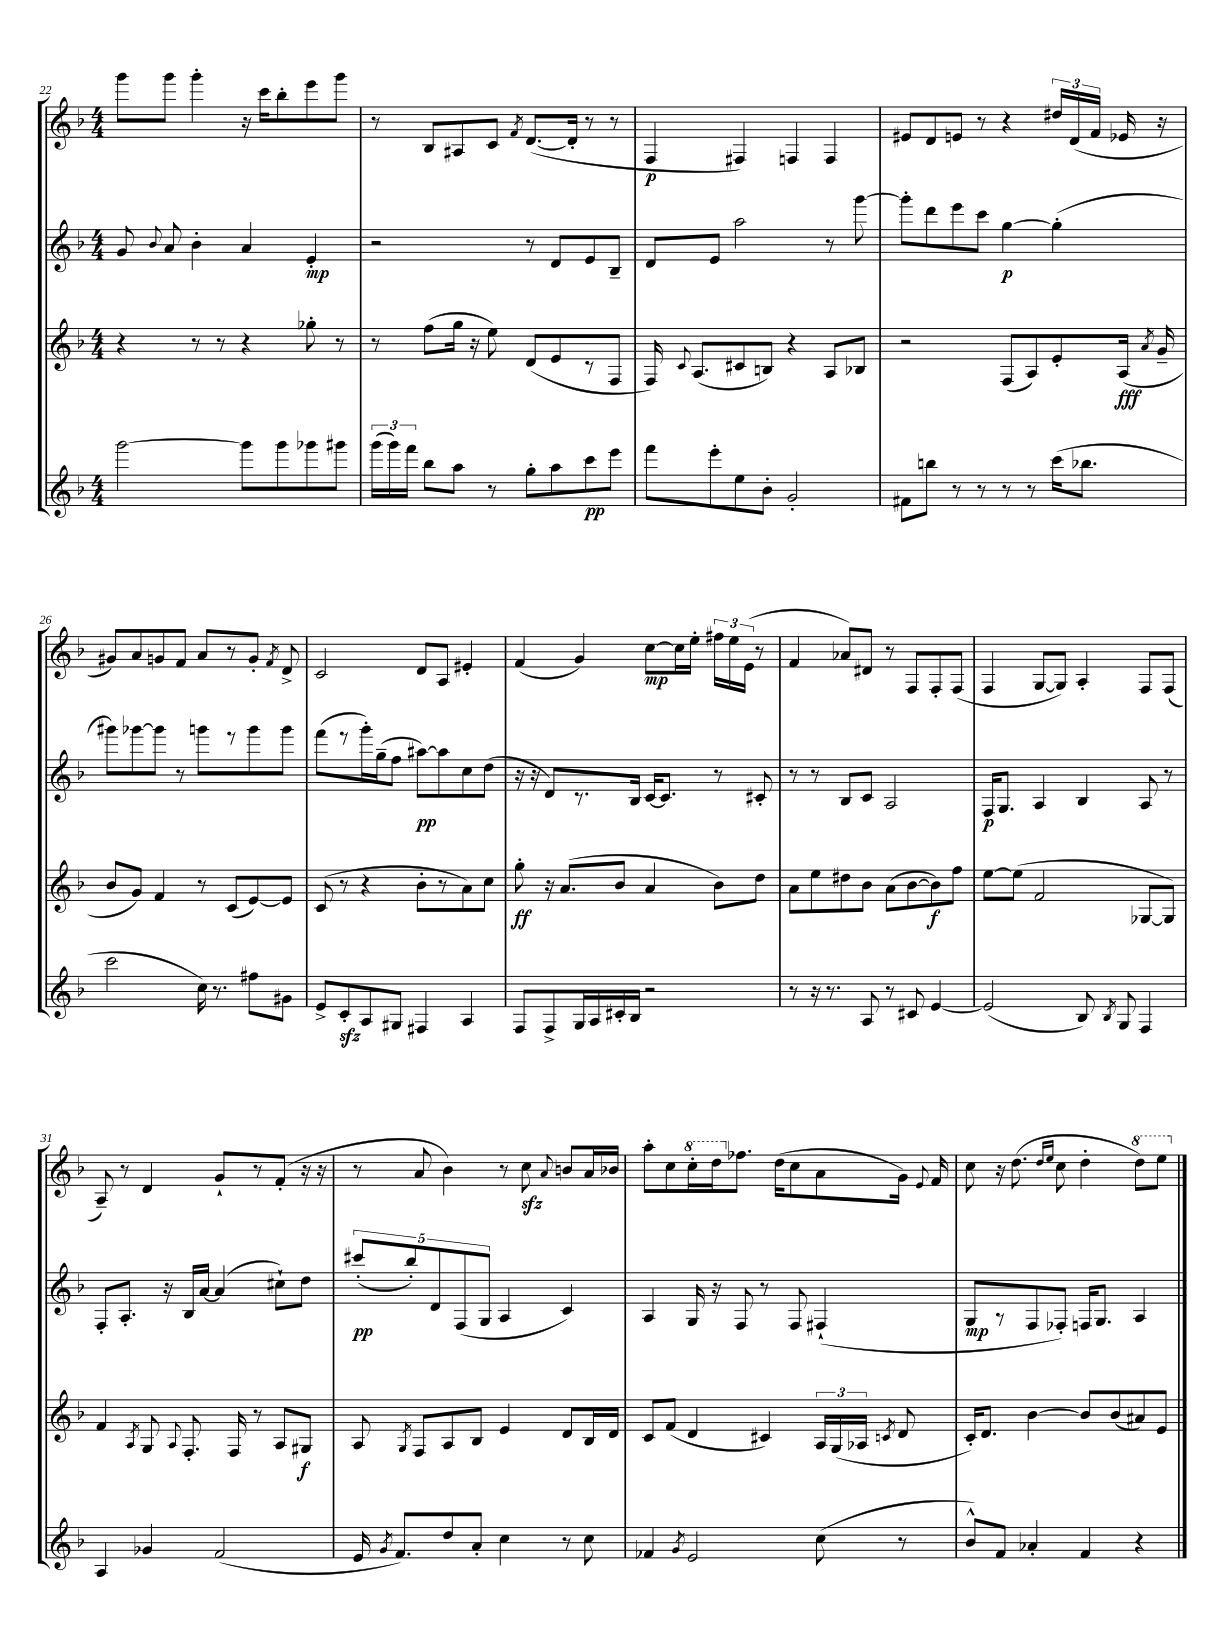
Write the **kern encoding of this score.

**kern	**kern	**kern	**kern
*staff4	*staff3	*staff2	*staff1
*clefG2	*clefG2	*clefG2	*clefG2
*k[b-]	*k[b-]	*k[b-]	*k[b-]
*M4/4	*M4/4	*M4/4	*M4/4
[2ggg\	4r	8g/	8ggg\L
.	.	8qqb-/	.
.	.	8a/	8ggg\J
.	8r	4b-'\	4ggg'\
.	8r	.	.
8ggg\]L	4r	4a/	16r
.	.	.	16ccc\LK
8ggg\	.	.	8bb-'\
8ggg-\	8gg-'\	4e'/	8eee\
8ggg#\J	8r	.	8ggg\J
=	=	=	=
(24ggg\LL	8r	2r	8r
24ggg\)	.	.	.
24fff\JJ	.	.	.
8bb-\L	(8ff\L	.	8B-/L
8aa\J	16gg\Jk	.	8A#/
.	16r	.	.
8r	8ee\)	.	8c/J
.	.	.	8qf/
8gg'\L	(8d/L	8r	([8.d/L
8aa\	8e/	8d/L	.
.	.	.	16d'/]Jk
8ccc\	8r	8e/	8r
8eee\J	8F/J	8B-~/J	8r
=	=	=	=
8fff\L	16F/)	8d/L	4F/
.	8qqc/	.	.
.	(8.A/L	.	.
8eee'\	.	8e/J	.
8ee\	8c#/	2aa\	4F#/)
8b-'\J	8B/J)	.	.
2g'/	4r	.	4F/
.	8A/L	8r	4F/
.	8B-/J	[8ggg\	.
=	=	=	=
8f#\L	2r	8ggg'\]L	8e#/L
8bb\J	.	8ddd\	8d/
8r	.	8eee\	8e/J
8r	.	8ccc\J	8r
8r	(8F/L	[4gg\	4r
8r	8A/)	.	.
(16ccc\LK	8e'/	(4gg'\]	24dd#/LL
.	.	.	(24d/
8.bb-\J	.	.	.
.	.	.	24f/JJ
.	(16A/Jk	.	16e-/
.	8qa/	.	.
.	16g~/	.	16r
=	=	=	=
2ccc\	8b-/L	8ggg#\L)	8g#/L)
.	8g/J)	[8ggg-\	8a/
.	4f/	8ggg-\]J	8g/
.	.	8r	8f/J
16cc\)	8r	8ggg\L	8a/L
8.r	.	.	.
.	(8c/L	8r	8r
8ff#\L	[8e/)	8ggg\	8g'/J
.	.	.	8qf/
8g#\J	8e/]J	8ggg\J	8d^/
=	=	=	=
8e^/L	(8c/	(8fff\L	2c/
8c'/	8r	8r	.
8A/	4r	16ggg'\L)	.
.	.	(16gg~\J	.
8G#/J	.	8ff\J	.
4F#/	8b-'\L	[8aa#\L)	8d/L
.	8r	8aa#\]	8A/J
4A/	8a\)	8cc\	4e#'/
.	8cc\J	(8dd\J	.
=	=	=	=
8F/L	8gg'\	16r	(4f/
.	.	16r	.
8F^/	16r	8d/L)	.
.	(8.a/L	.	.
16G/L	.	8.r	4g/)
16A/	.	.	.
16c#'/	8b-/J	.	.
16B-/JJ	.	16B-/Jk	.
2r	4a/	[16c/LK	[8cc\L
.	.	8.c/]J	.
.	.	.	16cc\]L
.	.	.	16ee'\JJ
.	8b-\L)	8r	24ff#\LL
.	.	.	24ee\
.	.	.	(24e\JJ
.	8dd\J	8c#'/	8r
=	=	=	=
8r	8a\L	8r	4f/
16r	8ee\	8r	.
8.r	.	.	.
.	8dd#\	8B-/L	8a-/L)
8A/	8b-\J	8c/J	8d#/J
8r	(8a\L	2A/	8r
8c#/	[8b-\	.	8F/L
[4e/	8b-\])	.	8F'/
.	8ff\J	.	(8F/J
=	=	=	=
(2e/]	[8ee\L	16F/LK	4F/
.	.	8.G/J	.
.	(8ee\]J	.	.
.	2f/	4A/	[8G/L
.	.	.	8G/]J)
8B-/)	.	4B-/	4A'/
8qB-/	.	.	.
8G/	.	.	.
4F/	[8G-/L	8A/	8F/L
.	8G-/]J)	8r	(8F/J
=	=	=	=
4A/	4f/	8F'/L	8A~/)
.	.	8.A'/J	8r
.	8qA/	.	.
4g-/	8G/	.	4d/
.	.	16r	.
.	8qqA/	.	.
.	8.F'/	16B-/LL	.
.	.	[16a/JJ	.
(2f/	.	(4a/]	8g`/L
.	16F/	.	.
.	8r	.	8r
.	8A/L	8cc#`\L)	(8f'/J
.	8G#/J	8dd\J	16r
.	.	.	16r
=	=	=	=
16e/	8A/	(10ccc#'/L	8r
8qg/	.	.	.
8.f/L)	.	.	.
.	.	10bb-'/)	.
.	8qG/	.	.
.	8F/L	.	8a/
.	.	10d/	.
8dd/	8A/	.	4b-\)
.	.	(10F/	.
8a'/J	8B-/J	.	.
.	.	10G/J	.
4cc\	4e/	4A/	8r
.	.	.	8cc\
.	.	.	8qqa/
8r	8d/L	4c/)	8b/L
8cc\	16B-/L	.	16a/L
.	16d/JJ	.	16b-/JJ
=	=	=	=
4f-/	8c/L	4A/	8aa'\L
.	(8f/J	.	8cc\
8qg/	.	.	.
2e/	4d/	16G/	16ccc'\L
.	.	16r	16ddd\J
.	.	8F/	8.ff-\J
.	4c#/)	8r	.
.	.	.	(16dd\LK
.	.	8F/	8cc\
(8cc\	24A/LL	(4F#`/	8a\
.	(24G/	.	.
.	24A-/JJ	.	.
.	8qc/	.	.
8r	8d/	.	16g\Jk)
.	.	.	8qqe/
.	.	.	16f/
=	=	=	=
8b-^^/L)	16c'/LK)	8G/L	8cc\
.	8.d/J	.	.
8f/J	.	8r	16r
.	.	.	(8.dd\
4a-'/	[4b-\	8F/	.
.	.	.	16qqdd/LL
.	.	.	16qqee/JJ
.	.	8F-'/J)	8cc\
4f/	8b-/]L	16F/LK	4dd'\
.	.	8.G/J	.
.	(8b-/	.	.
4r	8a#/)	4A/	8ddd\L)
.	8e/J	.	8eee\J
==	==	==	==
*-	*-	*-	*-
